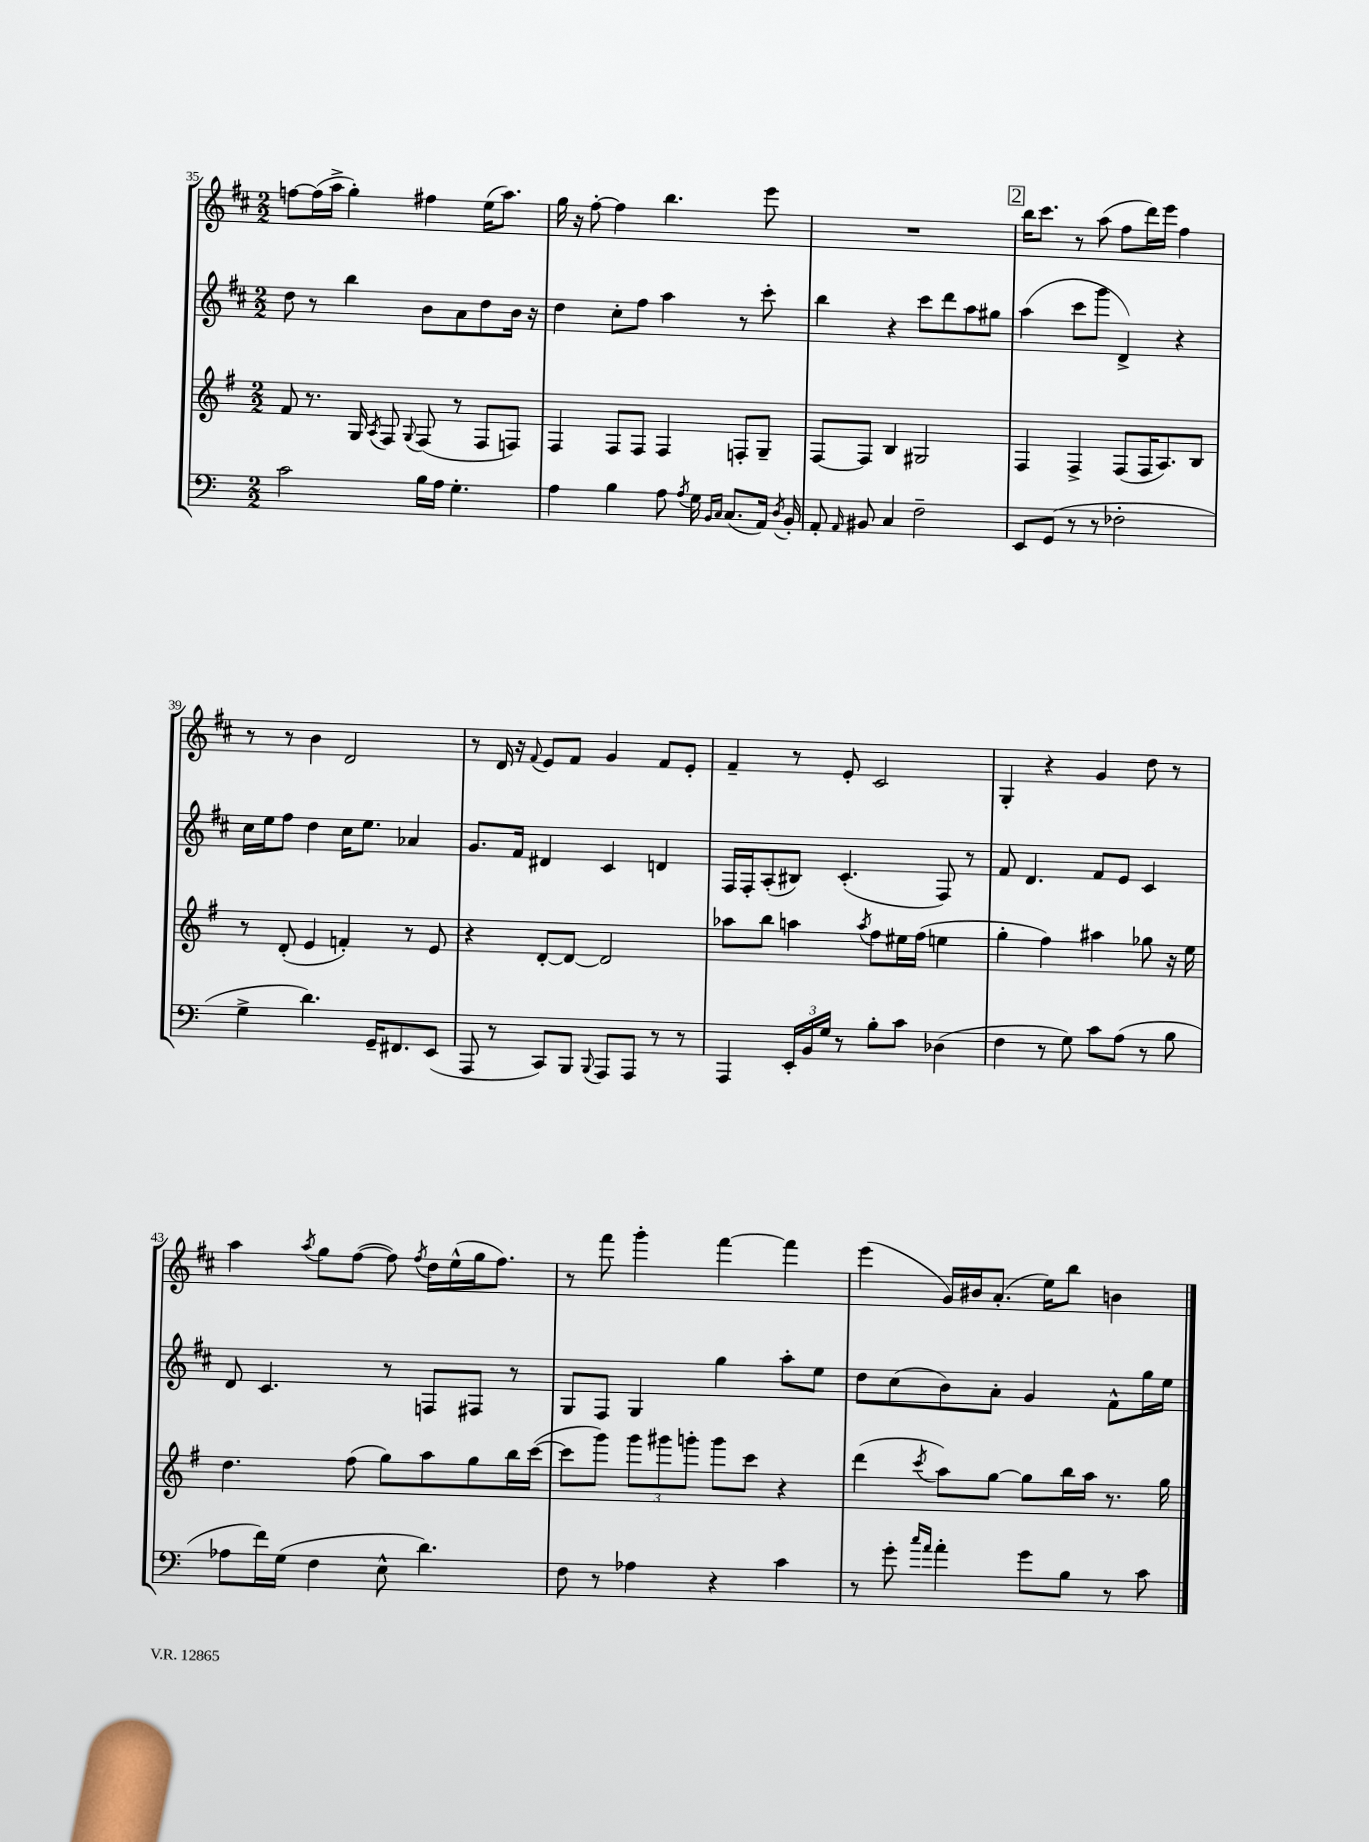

**kern	**kern	**kern	**kern
*staff4	*staff3	*staff2	*staff1
*clefF4	*clefG2	*clefG2	*clefG2
*k[]	*k[f#]	*k[f#c#]	*k[f#c#]
*M2/2	*M2/2	*M2/2	*M2/2
2c\	8f#/	8dd\	[8ff\L
.	8.r	8r	(16ff\]L
.	.	.	16aa^\JJ
.	.	4bb\	4gg'\)
.	16G/	.	.
.	8qA/	.	.
.	8F#/	.	.
.	8qqG/	.	.
16B\LL	(8F#/	8b\L	4ff#\
16A\JJ	.	.	.
4.G'\	8r	8a\	.
.	8F#/L	8dd\	(16ee\LK
.	.	.	8.aa\J)
.	8F/J)	16b\Jk	.
.	.	16r	.
=	=	=	=
4A\	4F#/	4dd\	16gg\
.	.	.	16r
.	.	.	[8ff#'\
4B\	8F#/L	8cc#'\L	4ff#\]
.	8F#/J	8ff#\J	.
8A\	4F#/	4aa\	4.bb\
8qA/	.	.	.
16G\	.	.	.
16qqBB/LL	.	.	.
16qqC/JJ	.	.	.
(8.C/L	.	.	.
.	8F'/L	8r	.
16AA/Jk)	8G~/J	8ccc#'\	8eee\
8qD/	.	.	.
16BB'/	.	.	.
=	=	=	=
8AA'/	[8F#/L	4bb\	1r
16qqAA/	.	.	.
8BB#/	8F#/]J	.	.
4C/	4B/	4r	.
2F~\	2G#/	8ccc#\L	.
.	.	8ddd\	.
.	.	8aa\	.
.	.	8gg#\J	.
=	=	=	=
8EE/L	4F#/	(4aa\	16bb\LK
.	.	.	8.ccc#\J
(8GG/J	.	.	.
8r	4F#^/	8ccc#\L	8r
8r	.	8ggg\J	(8aa\
2F-'\	(8F#/L	4d^/)	8ff#\L
.	16F#/K	.	16ddd\L)
.	8.A/)	.	16eee\JJ
.	.	4r	4ff#\
.	8B/J	.	.
=	=	=	=
4G^\	8r	16cc#\LL	8r
.	.	16ee\J	.
.	(8d'/	8ff#\J	8r
4.d\)	4e/	4dd\	4b\
.	4f'/)	16cc#\LK	2d/
.	.	8.ee\J	.
16GG~/LK	.	.	.
8.FF#/	.	.	.
.	8r	4a-/	.
(8EE/J	8e/	.	.
=	=	=	=
8AAA/	4r	8.g/L	8r
8r	.	.	16d/
.	.	16f#/Jk	16r
.	.	.	8qqf#/
8CC/L)	[8d'/L	4d#/	8e/L
8BBB/J	8d/_J	.	8f#/J
8qqBBB/	.	.	.
8AAA/L	2d/]	4c#/	4g/
8AAA/J	.	.	.
8r	.	4d/	8f#/L
8r	.	.	8e'/J
=	=	=	=
4AAA/	8aa-\L	16F#/LL	4f#~/
.	.	16F#'/J	.
.	8bb\J	(8A'/	.
24EE'/LL	4aa\	8B#/J)	8r
24BB/	.	.	.
24G/JJ	.	.	.
8r	.	(4.c#'/	8e'/
.	8qaa/	.	.
8B'\L	8ff#\L	.	2c#/
8c\J	16ee#\L	.	.
.	(16ff#\JJ	.	.
(4D-\	4ee\	8F#/)	.
.	.	8r	.
=	=	=	=
4F\	4gg'\	8f#/	4G'/
.	.	4.d/	.
8r	4ff#\)	.	4r
8G\)	.	.	.
8c\L	4aa#\	8f#/L	4g/
(8A\J	.	8e/J	.
8r	8gg-\	4c#/	8dd\
8B\	16r	.	8r
.	16ee\	.	.
=	=	=	=
8A-\L	4.dd\	8d/	4aa\
16f\L)	.	4.c#/	.
(16G\JJ	.	.	.
.	.	.	8qaa/
4F\	.	.	8gg\L
.	(8ff#\	.	([8ff#\J
8E^^\	8gg\L)	8r	8ff#\])
.	.	.	8qff#/
4.d\)	8aa\	8F/L	16dd\LL
.	.	.	(16ee^^\
.	8gg\	8F#/J	16gg\J
.	.	.	8.ff#\J)
.	16bb\L	8r	.
.	([16ccc\JJ	.	.
=	=	=	=
8F\	8ccc\]L	8G/L	8r
8r	8ggg\J)	8F#/J	8fff#\
4A-\	12ggg\L	4G/	4ggg'\
.	12ggg#\	.	.
.	12ggg'\J	.	.
4r	8ggg\L	4gg\	[4fff#\
.	8ccc\J	.	.
4c\	4r	8aa'\L	4fff#\]
.	.	8ee\J	.
=	=	=	=
8r	(4ddd\	8dd\L	(4eee\
8g'\	.	(8cc#\	.
16qqcc/LL	.	.	.
16qqa/JJ	8qccc/	.	.
4a'\	8aa\L)	8b\)	16g/LL)
.	.	.	16b#/J
.	[8gg\J	8a'\J	(8.a'/J
8g\L	8gg\]L	4g/	.
.	.	.	16ee\LK)
8B\J	16bb\L	.	8bb\J
.	16aa\JJ	.	.
8r	8.r	8f#^^\L	4b\
8c\	.	16gg\L	.
.	16gg\	16ee\JJ	.
==	==	==	==
*-	*-	*-	*-
